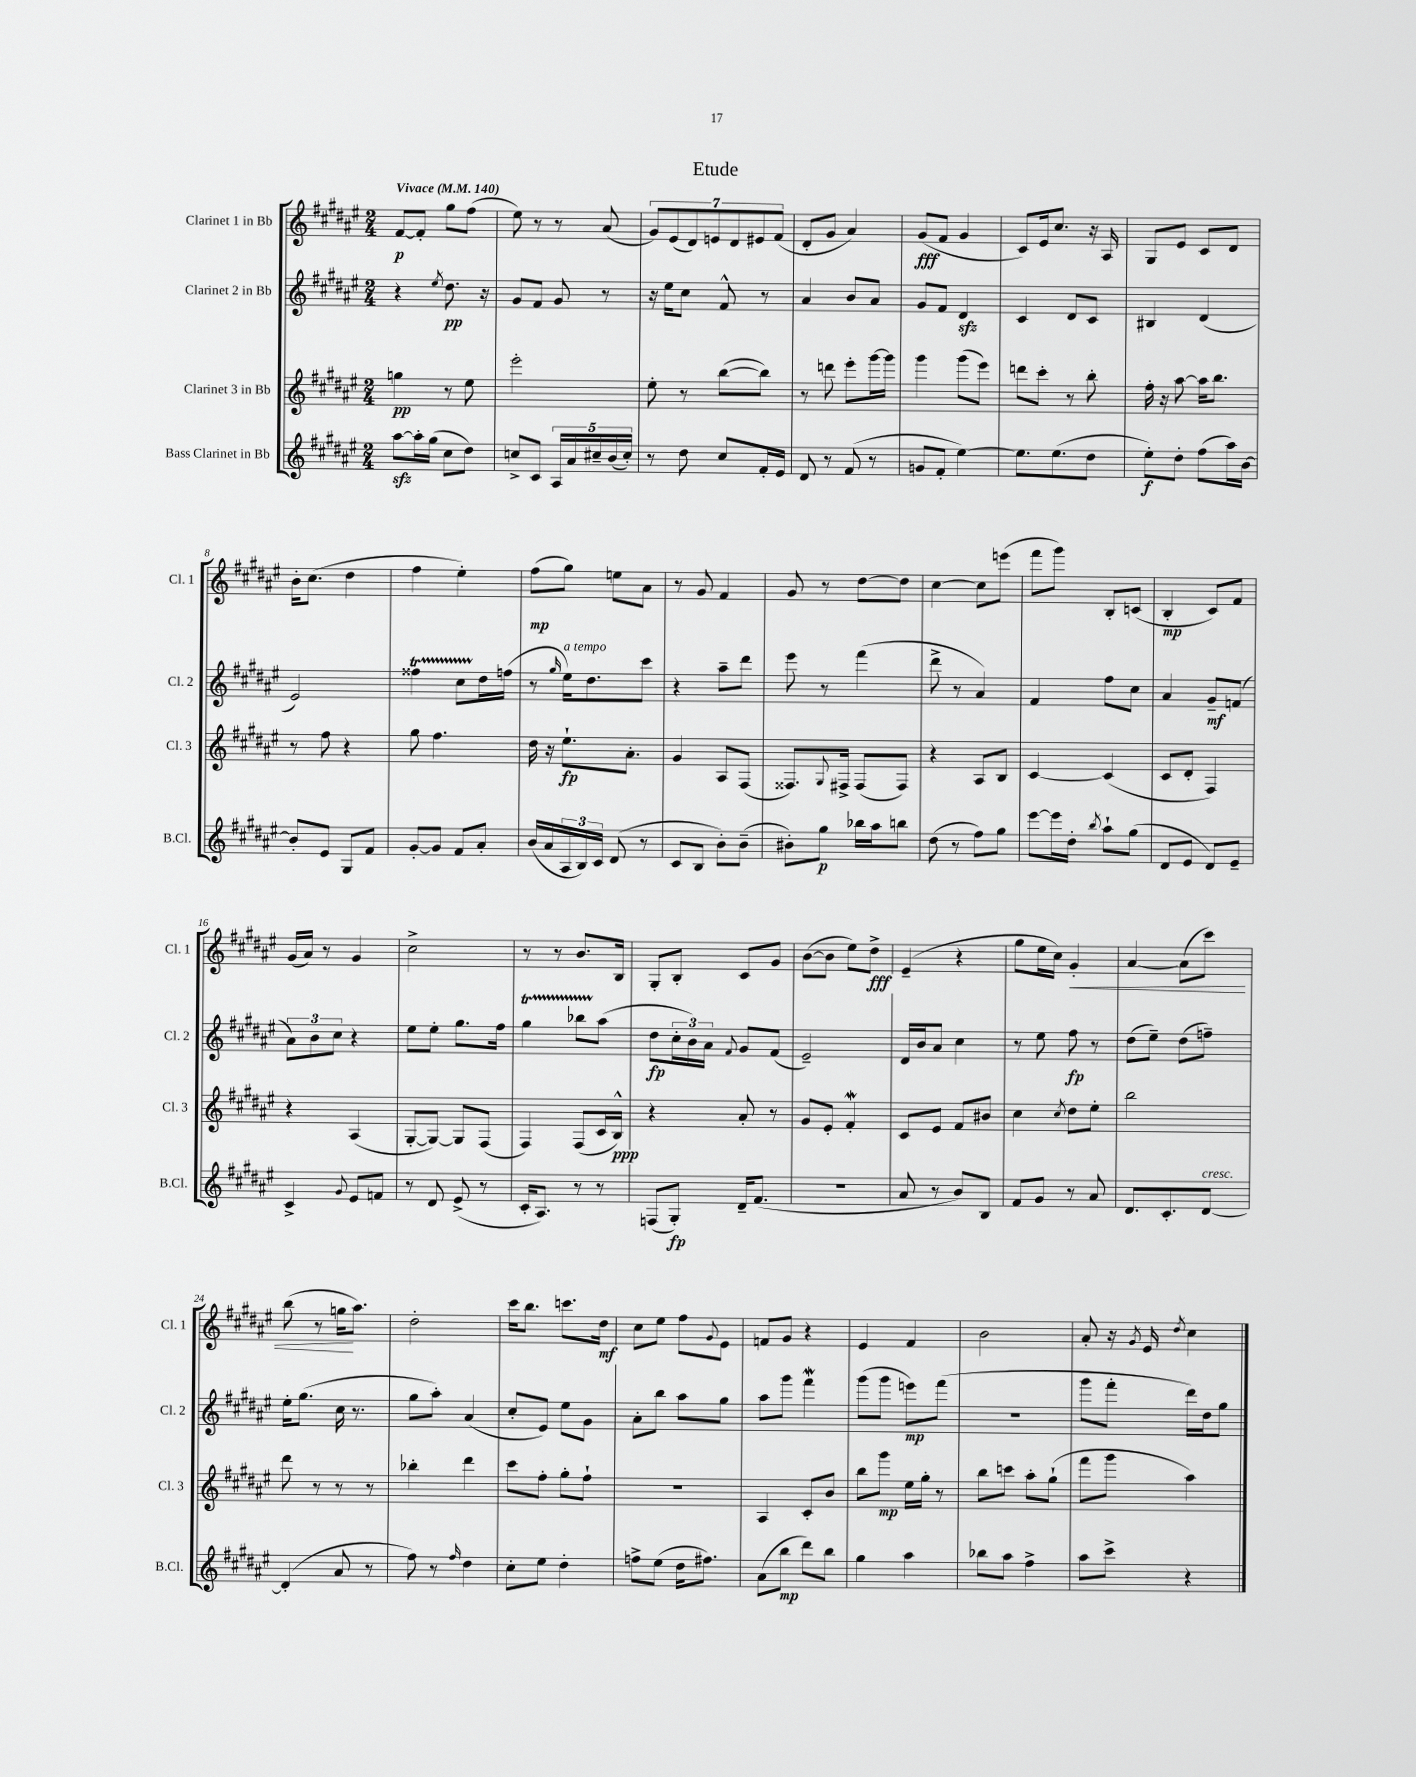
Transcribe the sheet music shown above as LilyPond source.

\header { title = "Etude" }
<<
\new StaffGroup <<
\new Staff = "s0" \with { instrumentName = "Clarinet 1 in Bb" shortInstrumentName = "Cl. 1" } {
    \clef treble \key fis \major \numericTimeSignature \time 2/4 \tempo "Vivace" 4 = 140
    fis'8~\p fis'8-. gis''8 fis''8( |
    eis''8) r8 r8 ais'8( |
    \tuplet 7/4 { gis'8) eis'8( dis'8) e'8 dis'8 eis'8 fis'8( } |
    dis'8-. gis'8 ais'4) |
    gis'8\fff( fis'8 gis'4 |
    cis'8) eis'16 cis''8. r16 ais16 |
    gis8 eis'8 cis'8 dis'8 |
    b'16-. cis''8.( dis''4 |
    fis''4 eis''4-.) |
    fis''8\mp( gis''8) e''8 ais'8 |
    r8 gis'8 fis'4 |
    gis'8 r8 dis''8~ dis''8 |
    cis''4~ cis''8 e'''8( |
    fis'''8 gis'''8) b8-. c'8( |
    b4-.\mp cis'8) fis'8 |
    gis'16( ais'16) r8 gis'4 |
    cis''2-> |
    r8 r8 b'8. b16 |
    gis8-. b8-. cis'8 gis'8 |
    b'8~( b'8 eis''8) dis''8->\fff |
    eis'4--( r4 |
    gis''8 eis''16 cis''16) gis'4-.\< |
    ais'4~ ais'8( cis'''8) |
    b''8( r8 g''16\! ais''8.) |
    dis''2-. |
    cis'''16 b''8. c'''8. dis''16\mf |
    cis''8 eis''8 fis''8 \appoggiatura { gis'8 } eis'8 |
    f'8 gis'8 r4 |
    eis'4 fis'4 |
    b'2 |
    ais'8-. r16 \acciaccatura { gis'8 } eis'16 \acciaccatura { dis''8 } cis''4 \bar "|." |
}
\new Staff = "s1" \with { instrumentName = "Clarinet 2 in Bb" shortInstrumentName = "Cl. 2" } {
    \clef treble \key fis \major \numericTimeSignature \time 2/4
    r4 \acciaccatura { eis''8 } dis''8.\pp r16 |
    gis'8 fis'8 gis'8 r8 |
    r16 eis''16 cis''8 fis'8-^ r8 |
    ais'4 b'8 ais'8 |
    gis'8 fis'8 dis'4\sfz |
    cis'4 dis'8 cis'8 |
    bis4 dis'4( |
    eis'2) |
    fisis''4\startTrillSpan cis''8 dis''16\stopTrillSpan f''16( |
    r8 \grace { gis''16 } eis''16^\markup { \italic "a tempo" }) dis''8. cis'''8 |
    r4 ais''8-- dis'''8 |
    eis'''8 r8 fis'''4( |
    dis'''8-> r8 ais'4) |
    fis'4 fis''8 cis''8 |
    ais'4 gis'8--\mf f'8( |
    \tuplet 3/2 { ais'8) b'8 cis''8 } r4 |
    eis''8 eis''8-. gis''8. fis''16 |
    gis''4\startTrillSpan bes''8 ais''8\stopTrillSpan( |
    dis''8\fp \tuplet 3/2 { cis''16-. b'16) ais'16 } \appoggiatura { fis'8 } gis'8 fis'8( |
    eis'2--) |
    dis'16 b'16 ais'8 cis''4 |
    r8 eis''8 fis''8\fp r8 |
    dis''8( eis''8--) dis''8( f''8--) |
    eis''16-. gis''8.( cis''16 r8. |
    gis''8 ais''8-.) ais'4( |
    cis''8-. eis'8) eis''8 gis'8 |
    ais'8-. b''8 ais''8 gis''8 |
    ais''8 gis'''8 fis'''4\mordent |
    gis'''8( gis'''8 e'''8\mp) fis'''8( |
    R2 |
    gis'''8 fis'''8-. dis'''16) dis''16 gis''8 \bar "|." |
}
\new Staff = "s2" \with { instrumentName = "Clarinet 3 in Bb" shortInstrumentName = "Cl. 3" } {
    \clef treble \key fis \major \numericTimeSignature \time 2/4
    g''4\pp r8 eis''8 |
    eis'''2-. |
    eis''8-. r8 b''8~( b''8) |
    r8 d'''8 eis'''8-. gis'''16~ gis'''16 |
    gis'''4 gis'''8( eis'''8) |
    d'''8 cis'''8-. r8 b''8-. |
    fis''16-. r16 ais''8~ ais''16 b''8. |
    r8 fis''8 r4 |
    gis''8 fis''4. |
    dis''16 r16 eis''8.-!\fp ais'8.-. |
    gis'4 ais8 fis8( |
    fisis8.) \appoggiatura { gis8 } fis16-> fis8( fis8) |
    r4 ais8 b8 |
    cis'4~ cis'4( |
    cis'8 dis'8-. fis4) |
    r4 ais4( |
    gis8~-. gis8~) gis8 fis8( |
    fis4) fis8( cis'16 b16-^\ppp) |
    r4 ais'8-. r8 |
    gis'8 eis'8-. fis'4-.\mordent |
    cis'8 eis'8 fis'8 bis'8 |
    cis''4 \acciaccatura { cis''8 } dis''8 eis''8-. |
    b''2 |
    dis'''8 r8 r8 r8 |
    bes''4-. dis'''4 |
    cis'''8 fis''8-. gis''8-. fis''8-! |
    R2 |
    ais4 cis'8-. b'8 |
    b''8 gis'''8\mp eis''16 gis''16-. r8 |
    b''8 c'''8 ais''8-. gis''8-!( |
    fis'''8 gis'''8 ais''4) \bar "|." |
}
\new Staff = "s3" \with { instrumentName = "Bass Clarinet in Bb" shortInstrumentName = "B.Cl." } {
    \clef treble \key fis \major \numericTimeSignature \time 2/4
    ais''8~\sfz ais''16-. gis''16( cis''8 dis''8) |
    c''8-> cis'8 \tuplet 5/4 { ais16 ais'16 cis''16-- b'16( cis''16-.) } |
    r8 dis''8 cis''8 fis'16-. eis'16 |
    dis'8 r8 fis'8( r8 |
    g'8 fis'8-. eis''4~) |
    eis''8. eis''8.( dis''8 |
    eis''8-.\f) dis''8-. fis''8( ais''16) b'16~ |
    b'8-. eis'8 gis8 fis'8 |
    gis'8~-. gis'8 fis'8 ais'8-. |
    b'16( ais'16 \tuplet 3/2 { ais16 b16) cis'16 } dis'8( r8 |
    cis'8 b8 b'8-.) b'8--( |
    bis'8-.) gis''8\p bes''16 ais''16 b''8 |
    dis''8( r8 fis''8) gis''8 |
    eis'''8~ eis'''16 dis''16-. \acciaccatura { b''8 } ais''8-! gis''8( |
    dis'8 eis'8 dis'8) eis'8-- |
    cis'4-> \appoggiatura { gis'8 } eis'8 f'8 |
    r8 dis'8 eis'8->( r8 |
    cis'16-. ais8.) r8 r8 |
    f8( gis8-.\fp) dis'16-- fis'8.( |
    r2 |
    ais'8 r8 b'8) b8 |
    fis'8 gis'8 r8 ais'8 |
    dis'8. cis'8.-. dis'8~^\markup { \italic "cresc." } |
    dis'4-.( ais'8 r8 |
    fis''8) r8 \grace { fis''16 } dis''4 |
    cis''8-. eis''8 dis''4-. |
    f''8-> eis''8( dis''16 fis''8.) |
    ais'8( b''8\mp dis'''8) b''8 |
    gis''4 ais''4 |
    bes''8 ais''8 fis''4-> |
    ais''8 cis'''8-> r4 \bar "|." |
}
>>
>>
